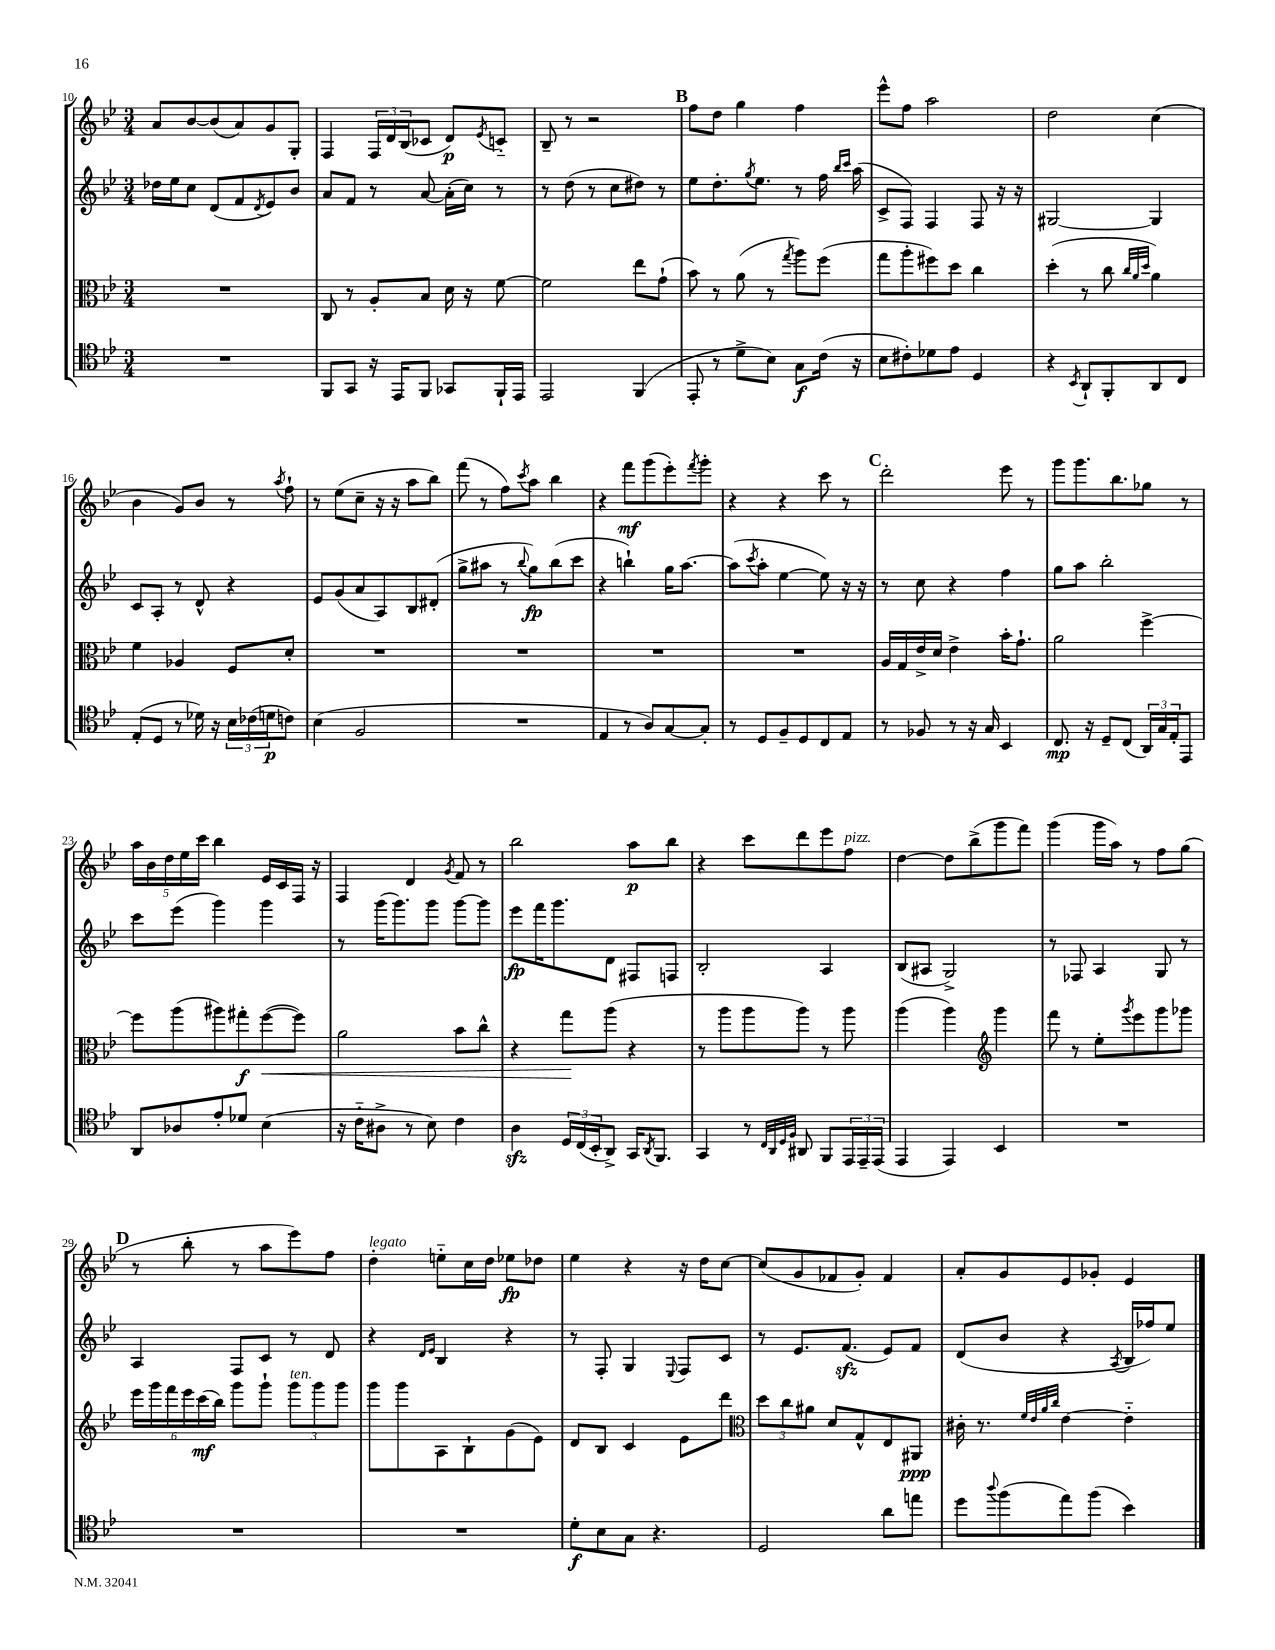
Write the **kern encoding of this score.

**kern	**kern	**kern	**kern
*staff4	*staff3	*staff2	*staff1
*clefC4	*clefC3	*clefG2	*clefG2
*k[b-e-]	*k[b-e-]	*k[b-e-]	*k[b-e-]
*M3/4	*M3/4	*M3/4	*M3/4
2.r	2.r	16dd-\LL	8a/L
.	.	16ee-\J	.
.	.	8cc\J	[8b-/
.	.	(8d/L	(8b-/]
.	.	8f/	8a/)
.	.	8qd/	.
.	.	8e-/)	8g/
.	.	8b-/J	8G'/J
=	=	=	=
8FF/L	8C/	8a/L	4F/
8GG/J	8r	8f/J	.
16r	8A'/L	8r	24F/LL
.	.	.	24d/
16EE-/LK	.	.	.
.	.	.	(24B-/J
8FF/J	8B-/J	[8a/	8c-/J
8GG-/L	16d\	(16a'\]LL	8d/L)
.	16r	16cc\JJ)	.
.	.	.	8qe-/
16FF`/L	[8f\	8r	8c'~/J
16EE-/JJ	.	.	.
=	=	=	=
2EE-/	2f\]	8r	8B-~/
.	.	(8dd\	8r
.	.	8r	2r
.	.	8cc\L	.
(4FF/	8ee-\L	8dd#\J)	.
.	(8g`\J	8r	.
=	=	=	=
8EE-'/	8b-\)	8ee-\L	8ff\L
8r	8r	8.dd'\	8dd\J
8d^\L	(8a\	.	4gg\
.	.	8qgg/	.
.	.	8.ee-\J	.
8B-\J)	8r	.	.
.	8qgg/	.	.
8G\L	8aa\L)	8r	4ff\
(16c\Jk	(8ff\J	16ff\	.
.	.	16qqbb-/LL	.
.	.	16qqccc/JJ	.
16r	.	(16aa\	.
=	=	=	=
8B-\L	8gg\L	8c^/L	8eee-^^\L
8c#'\)	8aa'\	8F/J)	8ff\J
8d-\	8ff#\)	4F/	2aa\
8e-\J	8dd\J	.	.
4D/	4cc\	8F/	.
.	.	16r	.
.	.	16r	.
=	=	=	=
4r	(4dd'\	[2G#/	2dd\
8qBB-/	.	.	.
8AA`/L	8r	.	.
8FF'/	8cc\	.	.
.	32qqcc/LLL	.	.
.	32qqa/	.	.
.	32qqdd/JJJ	.	.
8AA/	4a\)	4G#/]	(4cc\
8C/J	.	.	.
=	=	=	=
(8E-'/L	4f\	8c/L	4b-\
8D/J	.	8A'/J	.
8r	4A-/	8r	8g/L)
16d-\)	.	8d^^/	8b-/J
16r	.	.	.
24B-\LL	8F/L	4r	8r
(24c-\	.	.	.
24d\J	.	.	.
.	.	.	8qaa/
8c\J)	8d'/J	.	8ff`\
=	=	=	=
(4B-\	2.r	8e-/L	8r
.	.	(8g/	(8ee-\L
2F/	.	8a/	8cc~\J
.	.	8A/)	16r
.	.	.	16r
.	.	8B-/	8aa\L
.	.	(8d#'/J	8bb-\J)
=	=	=	=
2.r	2.r	8gg^\L	(8fff\
.	.	8aa#\J	8r
.	.	8r	8ff\L)
.	.	8qqbb-/	8qccc/
.	.	8gg\L)	8aa\J
.	.	(8bb-\	4bb-\
.	.	8ccc\J	.
=	=	=	=
4E-/	2.r	4r	4r
8r	.	4bb`\)	8fff\L
8A/L)	.	.	(8ggg\
[8G/	.	16gg\LK	8eee-'\)
.	.	[8.aa\J	.
.	.	.	8qfff/
8G'/]J	.	.	8ggg'\J
=	=	=	=
8r	2.r	(8aa\]L	4r
.	.	8qccc/	.
8D/L	.	8aa'\J	.
8F~/	.	[4ee-\	4r
8D/	.	.	.
8C/	.	8ee-\])	8ccc\
8E-/J	.	16r	8r
.	.	16r	.
=	=	=	=
8r	16A/LL	8r	2ddd'\
.	16G/	.	.
8F-/	16e-^/	8cc\	.
.	16d/JJ	.	.
8r	4e-^\	4r	.
16r	.	.	.
16G/	.	.	.
4BB-/	16b-'\LK	4ff\	8eee-\
.	8.g`\J	.	.
.	.	.	8r
=	=	=	=
8.C/	2a\	8gg\L	8ggg\L
.	.	8aa\J	8.ggg\
16r	.	.	.
8D~/L	.	2bb-'\	.
.	.	.	8.bb-\
(8C/J	.	.	.
24AA/LL)	[4ff^\	.	8gg-\J
24G/	.	.	.
24E-'/J	.	.	.
8EE-/J	.	.	8r
=	=	=	=
8AA/L	8ff\]L	8ccc\L	20aa\LL
.	.	.	20b-\
.	.	.	20dd\
8A-/	(8aa\	(8eee-\J	.
.	.	.	20ee-\
.	.	.	20ccc\JJ
8e-'/	8aa#\)	4ggg\)	4bb-\
8d-/J	8gg#'\	.	.
(4B-\	([8ff\	4ggg\	16e-/LL
.	.	.	16c/
.	8ff\]J)	.	16F/JJ
.	.	.	16r
=	=	=	=
16r	2a\	8r	4F/
16c'~\LK	.	.	.
8A#^\J	.	(16ggg\LK	.
.	.	8.ggg\)	.
8r	.	.	4d/
8B-\)	.	8ggg\J	.
.	.	.	8qg/
4c\	8b-\L	[8ggg\L	8f/
.	8cc^^\J	8ggg\]J	8r
=	=	=	=
4A\	4r	8eee-\L	2bb-\
.	.	16fff\K	.
.	.	8.ggg\	.
24D/LL	8gg\L	.	.
(24C/	.	.	.
24BB-'/J	.	.	.
8AA^/J)	(8aa\J	8d\J	.
16GG/LK	4r	8F#/L	8aa\L
8qAA/	.	.	.
8.FF/J	.	.	.
.	.	8F/J	8bb-\J
=	=	=	=
4GG/	8r	2B-'/	4r
.	8aa\L	.	.
8r	8aa\	.	8ccc\L
32qqC/LLL	.	.	.
32qqAA/	.	.	.
32qqD/	.	.	.
32qqF/JJJ	.	.	.
8AA#/	8aa\J)	.	8ddd\
8FF/L	8r	4A/	8eee-\
24EE-/L	8aa\	.	8ff\J
24EE-~/	.	.	.
(24EE-/JJ	.	.	.
=	=	=	=
4EE-/	(4aa\	(8B-/L	[4dd\
.	.	8A#/J	.
4EE-/)	4aa\)	2G^/)	8dd\]L
.	.	.	(8bb-^\
*	*clefG2	*	*
4BB-/	4ggg\	.	8ggg\
.	.	.	8fff\J)
=	=	=	=
2.r	8fff\	8r	(4ggg\
.	8r	8F-/	.
.	8ee-'\L	4A/	16ggg\LL
.	.	.	16aa\JJ)
.	8qggg/	.	.
.	8eee-\	.	8r
.	8ggg\	8G/	8ff\L
.	8ggg-\J	8r	(8gg\J
=	=	=	=
2.r	24eee-\LL	4A/	8r
.	24ggg\	.	.
.	24fff\	.	.
.	24eee-\	.	8bb-'\
.	(24ccc\	.	.
.	24bb-\JJ)	.	.
.	8ggg\L	8F/L	8r
.	8ggg`\J	8c/J	8aa\L
.	12ggg\L	8r	8eee-\)
.	12ggg\	.	.
.	.	8d/	8ff\J
.	12ggg\J	.	.
=	=	=	=
2.r	8ggg\L	4r	4dd'\
.	8ggg\	.	.
.	.	16qqd/LL	.
.	.	16qqe-/JJ	.
.	8A\	4B-/	8ee'~\L
.	8B-`\	.	16cc\L
.	.	.	16dd\JJ
.	(8g\	4r	8ee-\L
.	8e-\J)	.	8dd-\J
=	=	=	=
8d'\L	8d/L	8r	4ee-\
8B-\	8B-/J	8F'/	.
8G\J	4c/	4G/	4r
4.r	.	.	.
.	.	8qqE-/	.
.	8e-\L	8F/L	16r
.	.	.	16dd\LK
.	8ddd\J	8c/J	[8cc\J
=	=	=	=
*	*clefC3	*	*
2D/	12dd\L	8r	(8cc/]L
.	12cc\	.	.
.	.	8.e-/L	8g/
.	12a#\J	.	.
.	8d/L	.	8f-/
.	.	(8.f/J	.
.	8G^^/	.	8g'/J)
8a\L	8E-/	8e-/L)	4f-/
8ee\J	8AA#/J	8f/J	.
=	=	=	=
8dd\L	16c#'\	(8d/L	8a'/L
.	8.r	.	.
8qqaa/	.	.	.
(8ff\	.	8b-/J	8g/
.	32qqf/LLL	.	.
.	32qqe-/	.	.
.	32qqa/	.	.
.	32qqcc/JJJ	.	.
8ee-\)	[4e-\	4r	8e-/
(8ff\J	.	.	8g-'/J
.	.	8qA/	.
4b-\)	4e-'~\]	16B-/LL	4e-/
.	.	16ff-/J)	.
.	.	8ee-/J	.
==	==	==	==
*-	*-	*-	*-
